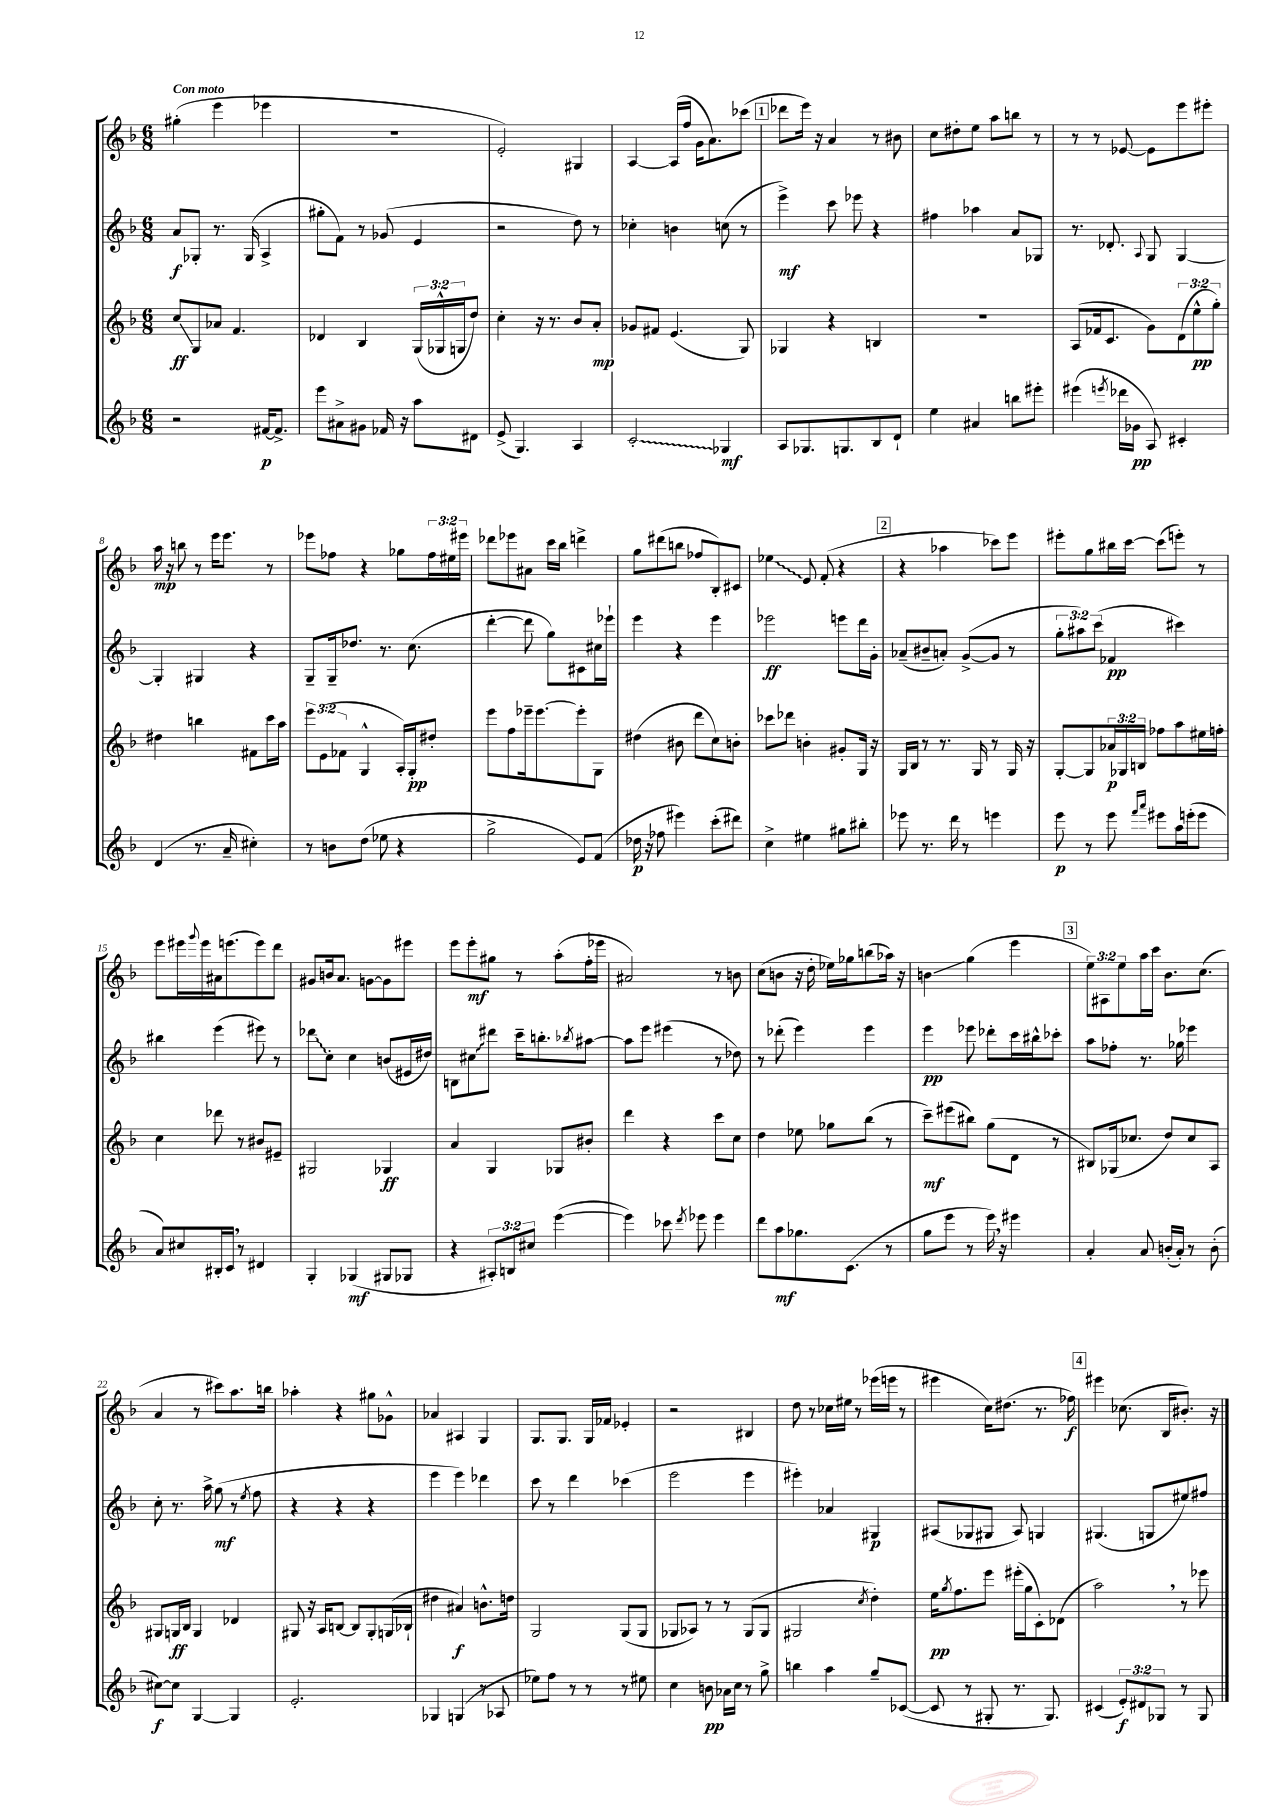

**kern	**kern	**kern	**kern
*staff4	*staff3	*staff2	*staff1
*clefG2	*clefG2	*clefG2	*clefG2
*k[b-]	*k[b-]	*k[b-]	*k[b-]
*M6/8	*M6/8	*M6/8	*M6/8
2r	8cc/L	8a/L	(4gg#'\
.	8G/	8G-'/J	.
.	8a-/J	8.r	4eee\
.	4.f/	.	.
.	.	(16G-/	.
[16f#/LK	.	4A^/	4eee-\
8.f#^/]J	.	.	.
=	=	=	=
8eee\L	4d-/	8gg#'\L	2.r
8a#^\	.	8f\J)	.
8g#\J	4B-/	8r	.
16f-/	.	(8g-/	.
16r	.	.	.
8aa\L	(24G/LL	4e/	.
.	24G-^^/	.	.
.	24G/J	.	.
8d#\J	8dd/J)	.	.
=	=	=	=
(8e^/	4cc'\	2r	2e'/)
4.G/)	.	.	.
.	16r	.	.
.	8.r	.	.
4A/	8b-/L	8dd\)	4G#/
.	8a'/J	8r	.
=	=	=	=
2c'/	8g-/L	4cc-'\	[4A/
.	8f#/J	.	.
.	(4.e/	4b\	(16A/]LL
.	.	.	16ff/JJ
.	.	.	16g\LK
.	.	.	8.a\)
4G-/	.	(8cc\	.
.	8G/)	8r	(8ccc-\J
=	=	=	=
8A/L	4G-/	4eee^\)	8ddd-\L
8.G-/	.	.	16eee\Jk)
.	.	.	16r
.	4r	8ccc\	4a/
8.G/	.	.	.
.	.	8eee-\	.
8B-/	4B/	4r	8r
8d`/J	.	.	8b#\
=	=	=	=
4ee\	2.r	4ff#\	8cc\L
.	.	.	8dd#'\
4a#/	.	4aa-\	8ee\J
.	.	.	8aa\L
8bb\L	.	8a/L	8bb\J
8eee#'\J	.	8G-/J	8r
=	=	=	=
(4eee#\	(8A/L	8.r	8r
.	16f-/k	.	8r
.	8.c/J	8.d-'/	.
8qeee/	.	.	.
16ddd-\LL	.	.	[8e-/
16g-\JJ	.	.	.
.	.	8qqA/	.
8A/)	8g\L)	8G/	8e-\]L
4c#'/	(12d\	[4G/	8eee\
.	12ee^^\	.	.
.	.	.	8eee#'\J
.	12gg'\J)	.	.
=	=	=	=
(4d/	4dd#\	4G'/]	16aa\
.	.	.	16r
.	.	.	8bb\
8.r	4bb\	4G#/	8r
.	.	.	16eee\LK
16a~/	.	.	8.eee\J
4cc#'\)	8f#\L	4r	.
.	16ccc\L	.	8r
.	16aa\JJ	.	.
=	=	=	=
8r	12eee\L	8G~/L	8eee-\L
.	(12e\	.	.
8b\L	.	16G~/k	8ff-\J
.	12f-\J	.	.
.	.	8.dd-/J	.
(8dd\J	4G^^/	.	4r
8ee-\	.	8.r	.
4r	16A'/LL)	.	8gg-\L
.	16G'/J	(8.cc\	.
.	8dd#'/J	.	24ff-\L
.	.	.	24ee#\
.	.	.	24eee#\JJ
=	=	=	=
2gg^\	8eee\L	[4ddd'\	8ddd-\L
.	8ff\	.	8eee-\
.	16eee-~\k	8ddd\]	8a#\J
.	[8.eee-\	.	.
.	.	8gg\L)	16ccc\LL
.	.	.	16bb-\JJ
8e/L)	8eee-'\]	8c#\	4ddd^\
(8f/J	8G\J	16cc#\L	.
.	.	16eee-`\JJ	.
=	=	=	=
16dd-\	(4dd#\	4eee\	8gg\L
16r	.	.	.
8ff-\	.	.	(8ddd#\
4eee#\)	8b#\	4r	8bb\J
.	8ddd\L	.	8ff-/L
(8ccc'\L	8cc\)	4eee\	8B-'/)
8ddd#\J)	8b'\J	.	8c#/J
=	=	=	=
4cc^\	8ccc-\L	2eee-\	4ee-\
.	8ddd-\J	.	.
4ee#\	4b'\	.	8e/
.	.	.	(8f'/
8gg#\L	8g#'/L	8eee\L	4r
8bb#'\J	16G/Jk	16ddd\L	.
.	16r	16g'\JJ	.
=	=	=	=
8eee-\	16G/LL	(8a-~/L	4r
.	16B-/JJ	.	.
8.r	8r	8b#~/	.
.	8.r	8a'/J)	4aa-\
16ddd\	.	.	.
8r	.	([8g^/L	.
.	16G/	.	.
4eee\	8r	8g/]J	8ccc-\L)
.	16G/	8r	8eee\J
.	16r	.	.
=	=	=	=
8eee\	[8G'/L	12gg'\L	8eee#'\L
.	.	12aa#\)	.
8r	8G/]	.	8gg\
.	.	(12ccc\J	.
8eee\	24a-/L	4f-/	16bb#\L
.	24G-/	.	.
.	.	.	[16ccc\JJ
.	24B/JJ	.	.
16qqfff/LL	.	.	.
16qqaaa/JJ	.	.	.
8eee#\L	8ff-\L	.	(8ccc\]L
16aa\L	8aa\	4ccc#\)	8eee'\J)
(16eee'\J	.	.	.
8eee\J	16ee#\L	.	8r
.	16ff'\JJ	.	.
=	=	=	=
8a/L)	4cc\	4bb#\	8eee\L
8cc#/	.	.	16eee#\L
.	.	.	8qqggg/
.	.	.	16eee#\
16B#'/L	8ddd-\	(4eee\	16a#\J
16c/JJ	.	.	(8.eee\
8r	8r	.	.
4d#/	8b#/L	8eee#\)	8eee\)
.	8e#~/J	8r	8ddd\J
=	=	=	=
4G'/	2G#/	8ddd-\L	8g#/L
.	.	8cc'\J	16b/k
.	.	.	8.a/J
(4G-/	.	4cc\	.
.	.	.	[8g\L
8G#/L	4G-/	(8b/L	8g\]
8G-/J	.	16e#/L	8eee#\J
.	.	16dd#/JJ)	.
=	=	=	=
4r	4a/	8B\L	8eee\L
.	.	8cc#\	8eee'\
12A#'/L)	4G/	8ddd#\J	8gg#\J
12B/	.	.	.
.	.	16ccc~\LK	8r
12cc#/J	.	.	.
.	.	8.bb'\	.
([4eee\	8G-/L	.	(8aa'\L
.	.	8qbb-/	.
.	8b#'/J	[8aa#\J	16ff'\L
.	.	.	16eee-\JJ
=	=	=	=
4eee\])	4ddd\	8aa#\]L	2a#/)
.	.	8eee\J	.
8ccc-\	4r	(4eee#\	.
8qddd/	.	.	.
8eee-\	.	.	.
4eee-\	8ccc\L	8r	8r
.	8cc\J	8dd-\)	8b\
=	=	=	=
8ddd\L	4dd\	8r	(8cc\L
8aa\	.	(8ddd-'\	8b\J
8.gg-\	8ee-\	4eee\)	16r
.	.	.	16dd'\
.	8gg-\L	.	16ee-\LL)
(8.c\J	.	.	16gg-\J
.	(8bb-\J	4eee\	(8bb\
8r	8r	.	16aa-\Jk)
.	.	.	16r
=	=	=	=
8gg\L	8ccc~\L)	4eee\	4b\
8eee\J	(8eee#\	.	.
8r	8bb#\J)	8eee-\	(4gg\
16eee\)	(8gg\L	8ddd-'\L	.
16r	.	.	.
4eee#\	8d\J	16ccc\L	4eee\
.	.	16bb#^^\J	.
.	8r	8ccc-'\J	.
=	=	=	=
4a'/	8B#/L)	8aa\L	12ee\L)
.	.	.	12A#\
.	(16G-/k	8ff-'\J	.
.	.	.	12ee\
.	8.cc-/J	.	.
8a/	.	8.r	16aa\L
.	.	.	16ccc\JJ
(16b'/LL	8dd/L)	.	8.b-\L
16a'/JJ)	.	16gg-\	.
8r	8cc-/	4eee-\	.
.	.	.	(8.cc\J
(8b'\	8A/J	.	.
=	=	=	=
[8cc#\L)	8G#/L	8cc'\	4a/
8cc#\]J	16G/L	8.r	.
.	16B-/JJ	.	.
[4G/	4G/	.	8r
.	.	16aa^\	.
.	.	(8gg\	8ccc#\L)
4G/]	4d-/	8r	8.aa\
.	.	8qee/	.
.	.	8ff\	.
.	.	.	16bb\Jk
=	=	=	=
2.e'/	8G#/	4r	4aa-'\
.	16r	.	.
.	16A/LK	.	.
.	[8B/J	4r	4r
.	8B/]L	.	.
.	8G#'/	4r	8gg#\L
.	(16G/L	.	8g-^^\J
.	16B-`/JJ	.	.
=	=	=	=
4G-/	4dd#\	4eee\	4a-/
(4G/	4a#/)	4eee\)	4A#/
8r	8.b^^\L	4ddd-\	4G/
8A-/	.	.	.
.	16dd\Jk	.	.
=	=	=	=
8ee-\L)	2G/	8ccc\	8.G/L
8ff\J	.	8r	.
.	.	.	8.G/J
8r	.	4ddd\	.
8r	.	.	16G/LL
.	.	.	16f-/JJ
8r	(8G/L	(4ccc-\	4e-'/
8ee#\	8G/J	.	.
=	=	=	=
4cc\	8G-/L	2eee\	2r
.	8A-/J)	.	.
8b\	8r	.	.
16a-\LL	8r	.	.
16cc\JJ	.	.	.
8r	(8G-/L	4eee\	4B#/
8gg^\	8G-/J	.	.
=	=	=	=
4bb\	2G#/	4eee#'\)	8dd\
.	.	.	8r
4aa\	.	4a-/	16cc-\LL
.	.	.	16ee#\JJ
.	.	.	8r
.	8qcc/	.	.
8gg~/L	4dd'\)	4G#/	(16eee-\LL
.	.	.	16eee\JJ
([8c-/J	.	.	8r
=	=	=	=
8c-/]	16ee\LK	(8A#/L	4eee#\
.	8qgg/	.	.
.	8.ff\	.	.
8r	.	8G-/	.
8G#'/	8eee\J	8G#/J	16cc\LK)
.	.	.	(8.dd#\J
8.r	(16eee#'\LL	8A#/)	.
.	16gg\J	.	.
.	8c'\)	4G/	8.r
8.G#/)	.	.	.
.	(8d-\J	.	.
.	.	.	16ff-\)
=	=	=	=
(4c#/	2aa\)	(4.G#/	4eee#\
12e'/L)	.	.	(8.cc-\
12d#/	.	.	.
.	.	8G/L	.
12G-/J	.	.	.
.	.	.	16B-/LK
8r	8r	8ee#/)	8.b#'/J)
8G-/	8eee-\	8ff#/J	.
.	.	.	16r
==	==	==	==
*-	*-	*-	*-
